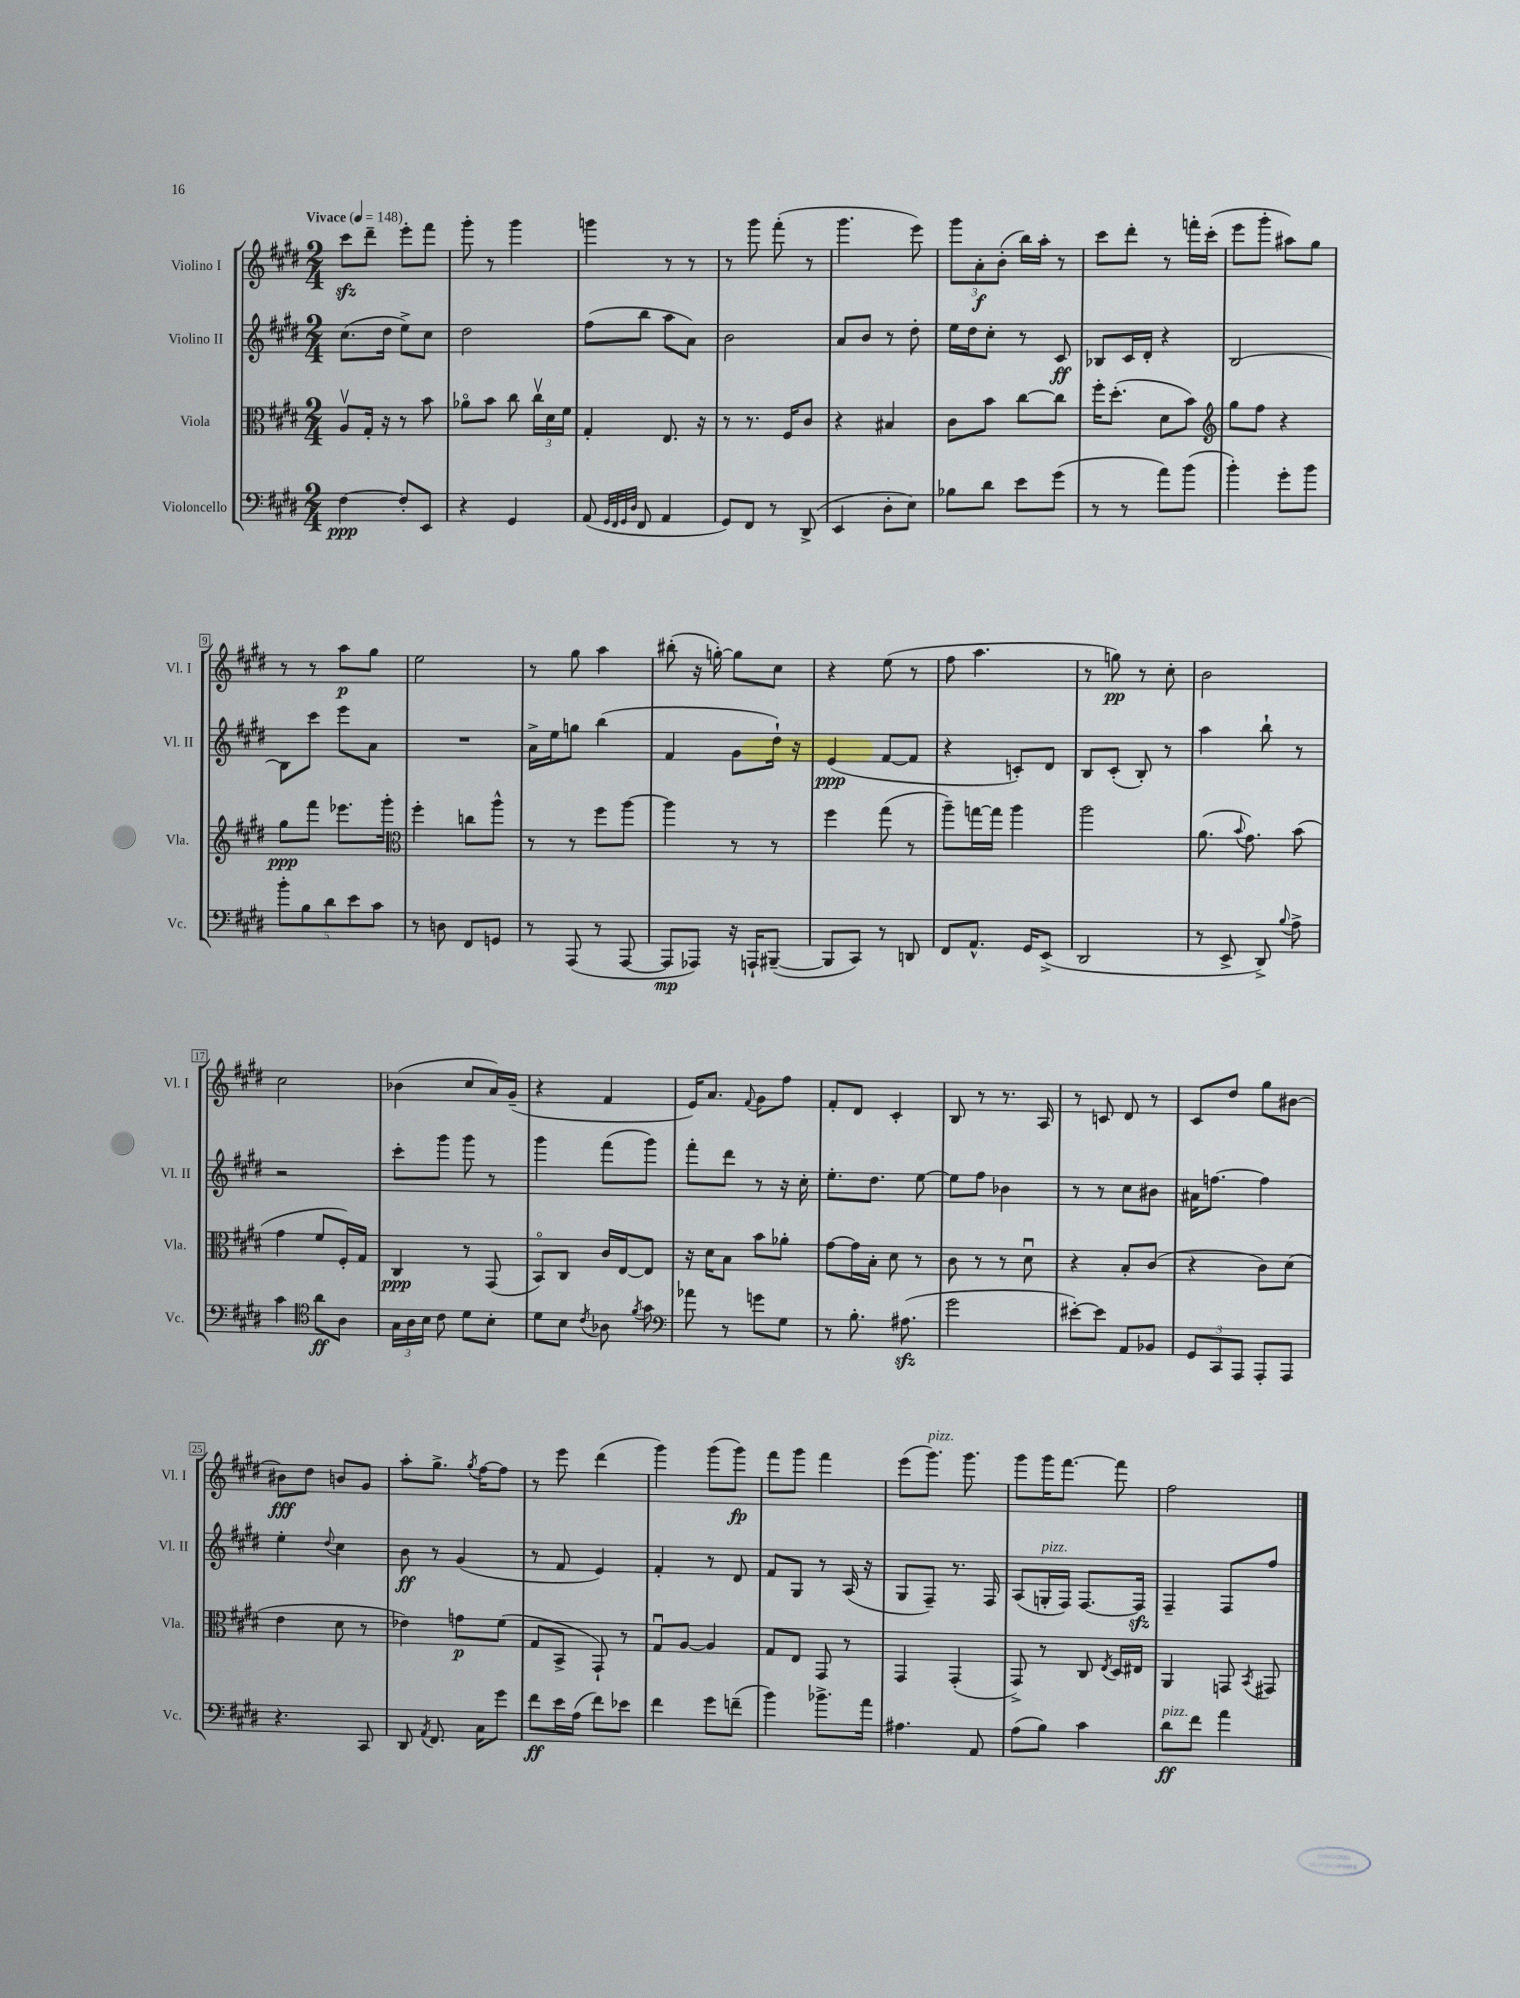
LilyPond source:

<<
\new StaffGroup <<
\new Staff = "s0" \with { instrumentName = "Violino I" shortInstrumentName = "Vl. I" } {
    \clef treble \key e \major \numericTimeSignature \time 2/4 \tempo "Vivace" 4 = 148
    \autoBeamOff cis'''8[\sfz dis'''8]-- e'''8[-. fis'''8] |
    gis'''8-. r8 gis'''4 |
    g'''4 r8 r8 |
    r8 gis'''8 fis'''8-.( r8 |
    gis'''4. e'''8) |
    \tuplet 3/2 { gis'''8[ a'8-.\f b'8]-.( } b''16[) a''16]-. r8 |
    cis'''8[ dis'''8]-. r8 f'''16[-. cis'''16]-.( |
    e'''8[ gis'''8]-. ais''8[) gis''8] |
    r8 r8 a''8[\p gis''8] |
    e''2 |
    r8 gis''8 a''4 |
    bis''8-.( r16 g''16~-.) g''8[ cis''8] |
    r4 e''8( r8 |
    fis''8 a''4. |
    r8 g''8\pp) r8 cis''8-. |
    b'2 |
    cis''2 |
    bes'4( cis''8[ a'16) gis'16]--( |
    r4 fis'4 |
    e'16[) a'8.] \appoggiatura { fis'8 } gis'8[ fis''8] |
    fis'8[-. dis'8] cis'4-. |
    b8 r8 r8. a16 |
    r8 c'8 dis'8 r8 |
    cis'8[ dis''8] gis''8[ bis'8]~ |
    bis'8[\fff dis''8] b'8[ gis'8] |
    a''8[-. gis''8.]-> \acciaccatura { gis''8 } fis''16[~ fis''8] |
    r8 e'''8 dis'''4( |
    gis'''4) gis'''8[( gis'''8]\fp) |
    fis'''8[ gis'''8] fis'''4 |
    e'''8[( gis'''8.]^\markup { \italic "pizz." }) gis'''8. |
    gis'''8[ gis'''16 fis'''8.]~ fis'''8 |
    fis''2 \bar "|." |
}
\new Staff = "s1" \with { instrumentName = "Violino II" shortInstrumentName = "Vl. II" } {
    \clef treble \key e \major \numericTimeSignature \time 2/4
    \autoBeamOff cis''8.[( dis''16] e''8[->) cis''8] |
    dis''2 |
    fis''8[( b''8] a''8[ a'8]) |
    b'2 |
    a'8[ b'8] r8 dis''8-. |
    e''16[ dis''16 cis''8]-. r8 cis'8\ff |
    bes8[ cis'16 dis'16]-. r4 |
    b2~ |
    b8[ cis'''8] e'''8[ a'8] |
    R2 |
    a'16[-> e''16 g''8] b''4( |
    fis'4 gis'8[ dis''16]-!) r16 |
    e'4\ppp( fis'8[~ fis'8] |
    r4 c'8[-.) dis'8] |
    b8[ cis'8]-.( b8-.) r8 |
    a''4 b''8-! r8 |
    r2 |
    cis'''8[-. gis'''8] gis'''8 r8 |
    gis'''4 fis'''8[( gis'''8]) |
    fis'''8[-. dis'''8] r8 r16 cis''16-. |
    e''8.[-. dis''8.] e''8~ |
    e''8[ fis''8] bes'4 |
    r8 r8 cis''8[ bis'8] |
    ais'16[ f''8.]~ f''4 |
    e''4-. \appoggiatura { dis''8 } cis''4 |
    b'8\ff r8 gis'4( |
    r8 fis'8 e'4) |
    fis'4-. r8 dis'8 |
    fis'8[ gis8] r8 a16( r16 |
    gis8[ fis8]--) r8. fis16 |
    a8[( g16-.^\markup { \italic "pizz." } fis16]) fis8.[~ fis16]\sfz |
    fis4-- fis8[ fis''8] \bar "|." |
}
\new Staff = "s2" \with { instrumentName = "Viola" shortInstrumentName = "Vla." } {
    \clef alto \key e \major \numericTimeSignature \time 2/4
    \autoBeamOff a8[\upbow gis16]-. r16 r8 b'8 |
    aes'8[\flageolet b'8] cis''8 \tuplet 3/2 { cis''16[\upbow dis'16 fis'16] } |
    gis4-. e8. r16 |
    r8 r8. fis16[ cis'8] |
    r4 bis4 |
    cis'8[ b'8] cis''8[~ cis''8] |
    fis''16[-. dis''8.]-.( dis'8[ b'8]) |
    \clef treble gis''8[ fis''8] r4 |
    gis''8[\ppp fis'''8] ees'''8.[ gis'''16]-. |
    \clef alto fis''4-. c''8[ a''8]-^ |
    r8 r8 fis''8[ a''8]~ |
    a''4 r8 r8 |
    fis''4 gis''8( r8 |
    a''8[--) g''16~ g''16] a''4 |
    a''2 |
    a'8.( \appoggiatura { b'8 } gis'8.) b'8( |
    gis'4 fis'8[ fis16-.) gis16] |
    cis4\ppp r8 gis,8( |
    b,8[\flageolet) cis8] cis'16[ e16~ e8] |
    r16 dis'16[ b8] b'8[ aes'8]-. |
    gis'8[~ gis'16 b16]-. dis'8 r8 |
    cis'8 r8 r8 dis'8\downbow |
    r4 b8[-. cis'8]( |
    r4 cis'8[) dis'8]( |
    e'4 dis'8 r8 |
    ees'4) g'8[\p fis'8]( |
    gis8[ b,8]-> gis,8-!) r8 |
    gis8[\downbow a8]~ a4 |
    gis8[ e8] gis,8 r8 |
    gis,4 gis,4-.( |
    gis,8->) r8 cis8 \acciaccatura { e8 } dis16[ eis16] |
    a,4 g,8 \acciaccatura { b,8 } gis,8 \bar "|." |
}
\new Staff = "s3" \with { instrumentName = "Violoncello" shortInstrumentName = "Vc." } {
    \clef bass \key e \major \numericTimeSignature \time 2/4
    \autoBeamOff fis4~\ppp fis8[-. e,8] |
    r4 gis,4 |
    a,8( \grace { gis,32[ fis,32 gis,32 dis32] } fis,8 a,4 |
    gis,8[) fis,8] r8 dis,8->( |
    e,4 dis8[-. e8]) |
    bes8[ dis'8] e'8[ gis'8]( |
    r8 r8 a'8[) b'8]( |
    b'4-.) gis'8[-. b'8] |
    \tuplet 5/4 { b'8[-. b8 dis'8 e'8 cis'8] } |
    r8 d8 fis,8[ g,8] |
    r8 a,,8( r8 a,,8~ |
    a,,8[\mp aes,,8]) r16 a,,16[-! bis,,8]~--( |
    bis,,8[ cis,8]) r8 d,8 |
    fis,8[ a,8.]-^ gis,16[ e,8]->( |
    dis,2 |
    r8 e,8-> dis,8->) \appoggiatura { b8 } a8-> |
    cis'4 \clef tenor a'8[\ff a8] |
    \tuplet 3/2 { gis16[ a16 b16] } cis'8 dis'8[ b8]-. |
    dis'8[ b8] \acciaccatura { cis'8 } aes8 \acciaccatura { fis'8 } gis'8 |
    \clef bass aes'8 r8 g'8[ gis8] |
    r8 b8.-. ais8.\sfz( |
    gis'2 |
    eis'8[~-.) eis'8] a,8[ bes,8] |
    \tuplet 3/2 { gis,8[ cis,8 a,,8] } a,,8[-. a,,8] |
    r4. cis,8 |
    dis,8 \acciaccatura { a,8 } fis,8. cis16[ gis'8] |
    fis'8[\ff e'16 a16]( fis'8[) ees'8] |
    fis'4 gis'8[ f'8]--( |
    b'4) bes'8.[-> a'16] |
    ais4. a,8 |
    a8[( b8]) cis'4 |
    dis'8[\ff^\markup { \italic "pizz." } fis'8] a'4 \bar "|." |
}
>>
>>
\layout { \context { \Score \override BarNumber.stencil = #(make-stencil-boxer 0.1 0.3 ly:text-interface::print) } }
